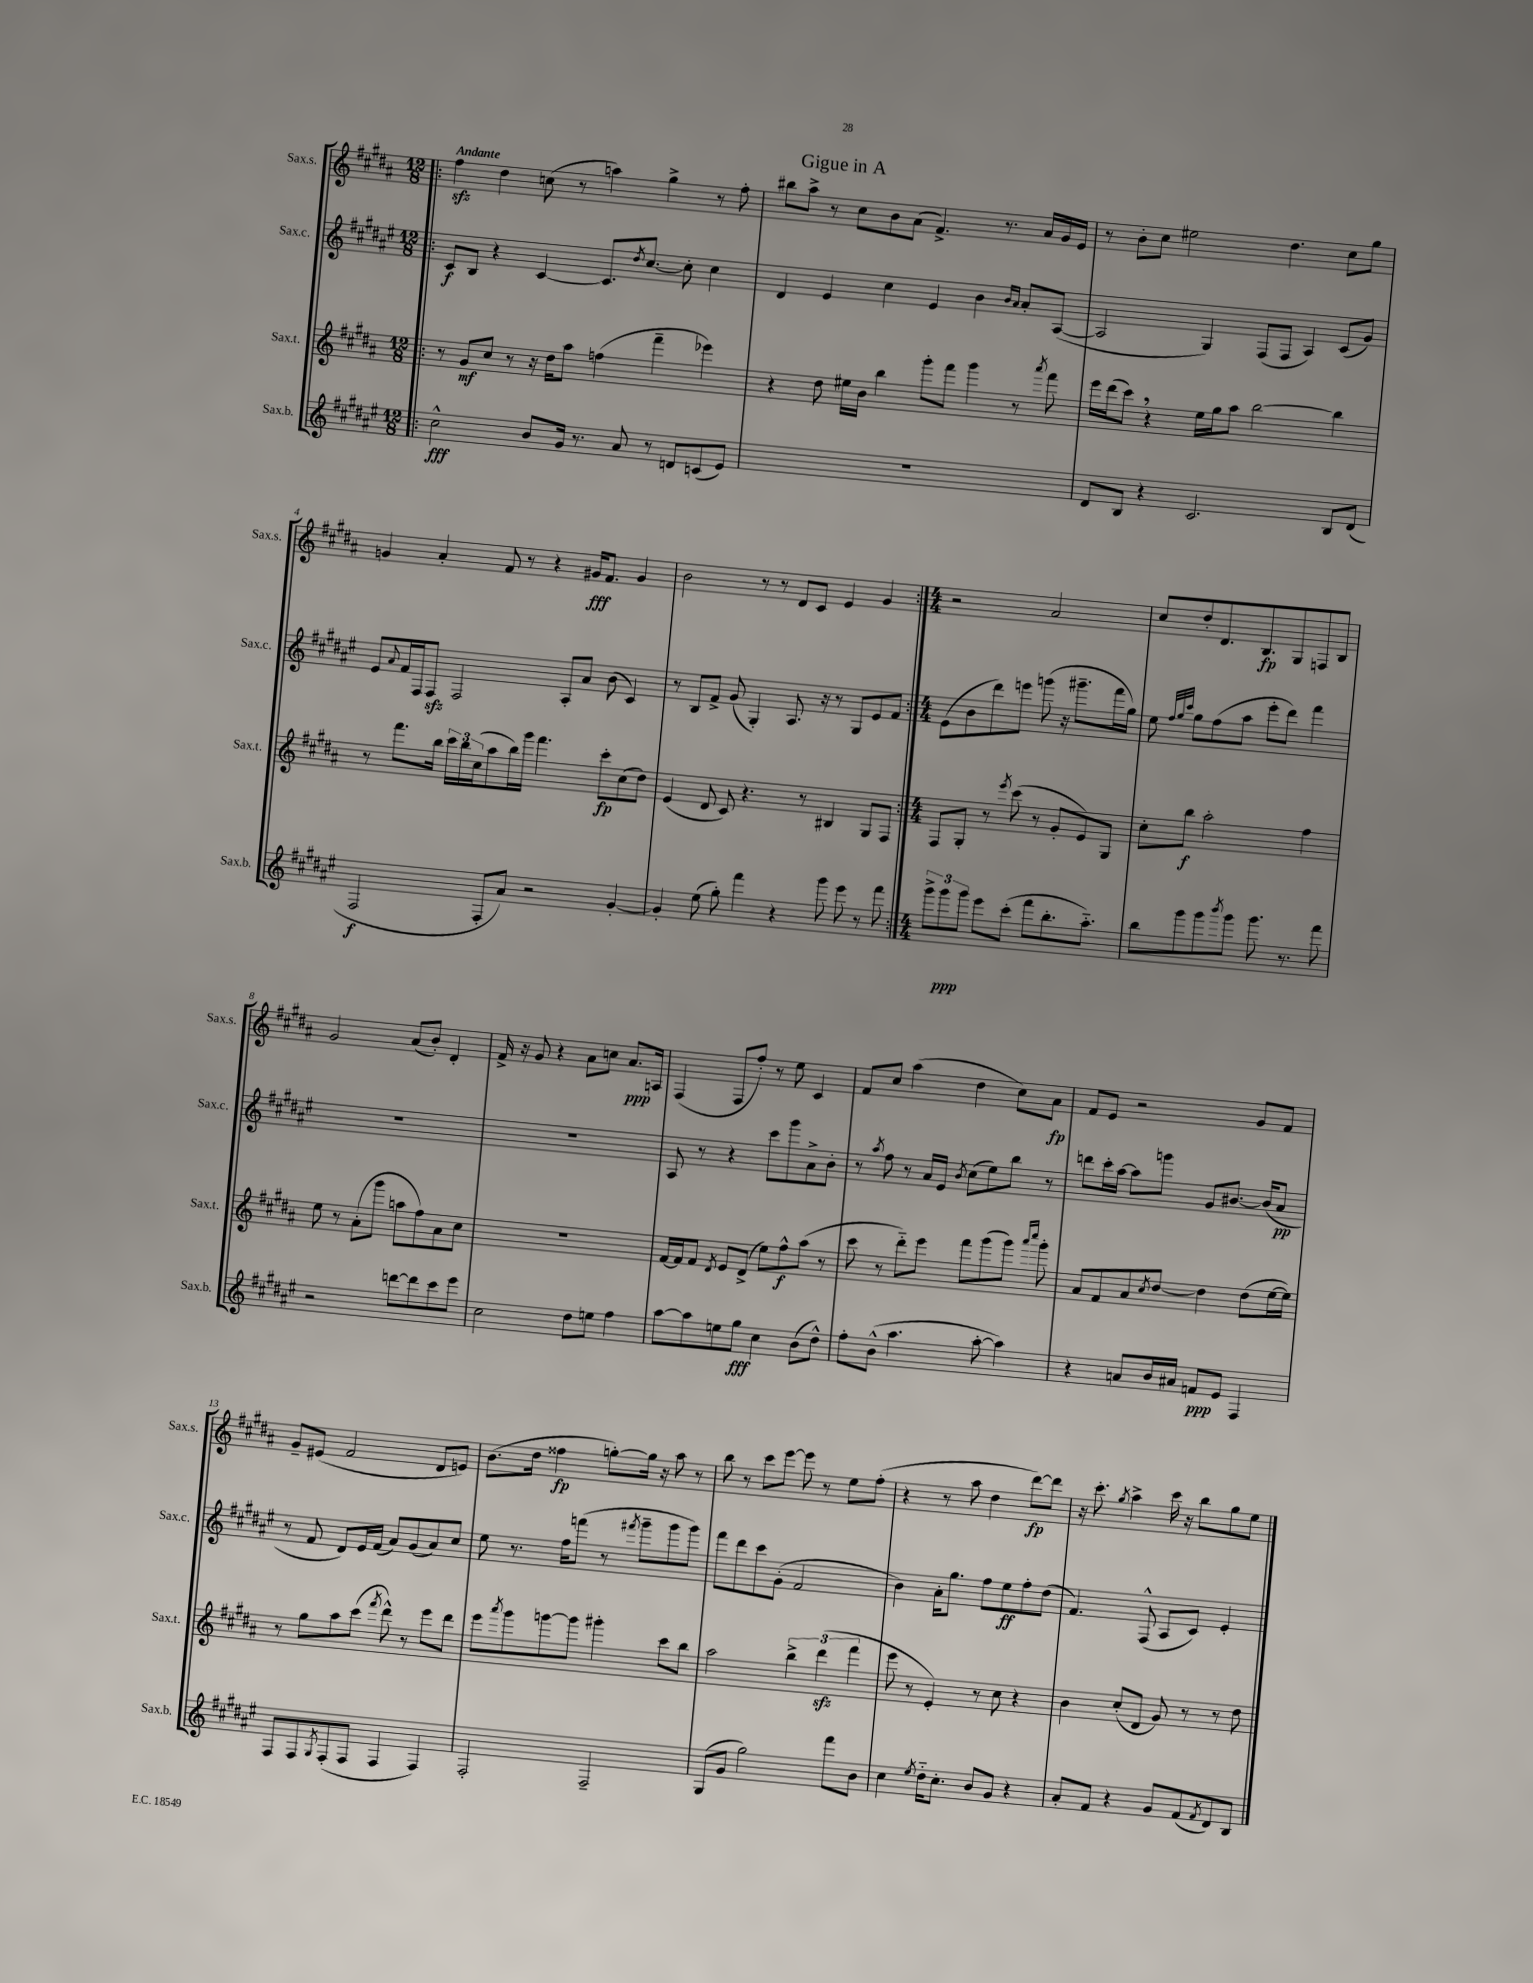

**kern	**kern	**kern	**kern
*staff4	*staff3	*staff2	*staff1
*clefG2	*clefG2	*clefG2	*clefG2
*k[f#c#g#d#a#e#]	*k[f#c#g#d#a#]	*k[f#c#g#d#a#e#]	*k[f#c#g#d#a#]
*M12/8	*M12/8	*M12/8	*M12/8
=!|:	=!|:	=!|:	=!|:
2cc#^^	8r	8c#	4ff#
.	8g#	8B	.
.	8cc#	4r	4dd#
.	8r	.	.
8b	16r	[4c#	(8cc
.	16dd#	.	.
16g#	8aa#	.	8r
8.r	.	.	.
.	(4ff	8.c#]	4aa)
8a#	.	.	.
.	.	8qdd#	.
.	.	[8.cc#	.
8r	4fff#~	.	4gg#^
8d	.	8cc#']	.
(8c	4eee-)	4cc#	8r
8e#)	.	.	8ff#'
=	=	=	=
1.r	4r	4d#	8bb#
.	.	.	8aa#^
.	8dd#	4e#	8r
.	16ee#	.	8cc#
.	16b	.	.
.	4bb	4cc#	8b
.	.	.	(8a#
.	8ggg#'	4e#	4.f#^)
.	8fff#	.	.
.	4ggg#	4b	.
.	.	.	8.r
.	.	16qqb	.
.	.	16qqa#	.
.	8r	8a#'	.
.	.	.	16a#
.	8qaaa#	.	.
.	8fff#	([8A#	16g#
.	.	.	16e
=	=	=	=
8d#	16eee	2A#]	8r
.	(16ddd#	.	.
8B	8ccc#)	.	8b'
4r	4r	.	8cc#
.	.	.	2ee#
2.c#	16ee	4G#)	.
.	16gg#	.	.
.	8aa#	.	.
.	[2bb	(8F#	.
.	.	8F#	4.dd#
.	.	4A#)	.
8B	4bb]	(8c#	8cc#
(8d#	.	8g#)	8gg#
=	=	=	=
2F#	8r	8e#	4g
.	.	8qqa#	.
.	8.fff#	16f#	.
.	.	16F#	.
.	.	8F#	4a#'
.	16bb	.	.
.	24ccc#	2F#	.
.	24bb	.	.
.	(24cc#	.	.
8F#'	8aa#	.	8f#
8a#)	16bb)	.	8r
.	16ggg#	.	.
2r	4.fff#	.	4r
.	.	8A#'	.
.	.	8a#	16g#
.	.	.	8.f#
.	8ccc#'	(8b	.
[4g#'	(8cc#	4c#)	4g#
.	8dd#)	.	.
=	=	=	=
4g#']	(4e	8r	2b
.	.	8B	.
(8ee#	8d#	8f#^	.
8gg#')	8c#)	(8g#	.
4fff#	4.r	4G#')	8r
.	.	.	8r
4r	.	8.A#	8d#
.	8r	.	8c#
.	.	16r	.
8ggg#	4B#	8r	4e
8eee#	.	8G#	.
8r	8G#	8e#	4g#
8fff#	8F#	8f#	.
=:|!	=:|!	=:|!	=:|!
*M4/4	*M4/4	*M4/4	*M4/4
12ggg#^	8F#	(8e#	2r
12ggg#	.	.	.
.	8G#'	8b	.
12ggg#	.	.	.
8eee#	8r	8ddd#)	.
.	8qeee	.	.
(8ccc#'	(8ccc#	8eee	.
8fff#	8r	(8ggg	2a#
8.bb'	8g#'	16r	.
.	.	8.ggg#~	.
.	8e)	.	.
8.aa#'~)	.	.	.
.	8G#	16fff#	.
.	.	16gg#)	.
=	=	=	=
8bb	8cc#'	8ee#	8cc#
.	.	32qqff#	.
.	.	32qqgg#	.
.	.	32qqccc#	.
8ggg#	8bb	8gg#	8dd#'
8ggg#	2aa#'	(8ff#	8.d#
8qbbb	.	.	.
8ggg#	.	8aa#	.
.	.	.	8.B
8.ggg#	.	8eee#'	.
.	.	8ddd#)	8G#
8.r	.	.	.
.	4ff#	4fff#	8F
8fff#	.	.	8B
=	=	=	=
2r	8ee	1r	2g#
.	8r	.	.
.	(8a#'	.	.
.	8ggg#	.	.
[8ddd	8aa	.	(8a#
8ddd]	8ff#)	.	8b')
8ccc#	8a#	.	4d#'
8eee#	8cc#	.	.
=	=	=	=
2cc#	1r	1r	16f#^
.	.	.	16r
.	.	.	8g#
.	.	.	4r
8dd#	.	.	8a#
8ee	.	.	8cc
4ff#	.	.	8.a#
.	.	.	16A
=	=	=	=
[8aa#	[16f#	8A#	(4F#
.	16f#]	.	.
8aa#]	8f#	8r	.
.	8qd#	.	.
8ee	8e	4r	8F#
8gg#	(8d#^	.	8ff#')
4cc#	8ee)	8ccc#	8r
.	8ff#^^	8ggg#	8ee
(8b	(8aa#	8a#^	4c#
8dd#^^)	8r	8b'	.
=	=	=	=
8ff#'	8ccc#	8r	8f#
.	.	8qaa#	.
(8b^^	8r	8ff#	8cc#
4.aa#	8ddd#'~)	8r	(4aa#
.	8eee	16a#	.
.	.	16e#	.
.	.	8qb	.
.	8fff#	(8cc#	4dd#
[8aa#'	(8ggg#	8ee#)	.
4aa#])	8ggg#)	8bb	8cc#)
.	16qqaaa#	.	.
.	16qqcccc#	.	.
.	8ggg#'	8r	8a#
=	=	=	=
4r	8a#	8ddd	8f#
.	8f#	16ccc#'	8e
.	.	[16aa#	.
8a	8a#	8aa#]	2r
.	8qcc#	.	.
16b	[8dd#	8ggg	.
16a#	.	.	.
8f	4dd#]	8g#	.
8e#	.	[8.b#	.
4F#	(8dd#	.	8g#
.	.	(16b#]	.
.	[16ee	8a#	8f#
.	16ee])	.	.
=	=	=	=
8F#	8r	8r	8g#~
8F#	8gg#	8f#	(8e#
8qG#	.	.	.
(8F#'	8aa#	8d#)	2f#
8F#	(8ccc#	16e#	.
.	.	(16f#	.
.	8qfff#	.	.
4F#	8ddd#^^)	8a#)	.
.	8r	(8g#	.
4F#)	8eee	8a#)	8d#
.	8ddd#	8cc#	8e)
=	=	=	=
2F#'	8eee	8ee#	(8.b
.	8qaaa#	.	.
.	8ggg#	8.r	.
.	.	.	16dd#
.	[8ggg	.	4ff##
.	.	16ff#	.
.	8ggg]	(8fff	.
2F#~	4ggg#'	8r	[8gg')
.	.	8qfff#	.
.	.	8ggg#~	16gg]
.	.	.	16r
.	8ccc#	8ggg#	8aa#
.	8bb	8ggg#)	8r
=	=	=	=
(8G#	2aa#	8fff#	8bb
8g#	.	8ddd#	8r
2gg#)	.	8ccc#	8ccc#
.	.	(8g#'	[8eee
.	6bb^	2f#	8eee]
.	.	.	8r
.	(6ddd#	.	.
8fff#	.	.	8ee
.	6fff#	.	.
8b	.	.	(8ff#'
=	=	=	=
4cc#	8eee	4b)	4r
.	8r	.	.
8qee#	.	.	.
16dd#'~	4e')	16a#'	8r
8.cc#'	.	8.gg#	.
.	.	.	8aa#
8b	8r	8ff#	4dd#
8g#	8cc#	8ee#	.
4r	4r	8ff#'	[8ddd#)
.	.	(8dd#	8ddd#]
=	=	=	=
8a#'	4b	4.f#)	16r
.	.	.	8.ccc#'
8f#	.	.	.
.	.	.	8qgg#
4r	(8cc#'	.	4aa#^
.	8d#	(8F#^^	.
8g#	8g#)	8A#	16ccc#
.	.	.	16r
(8f#	8r	8c#)	8bb
8qf#	.	.	.
8d#)	8r	4e#'	8gg#
8B	8dd#	.	8ee
==	==	==	==
*-	*-	*-	*-
